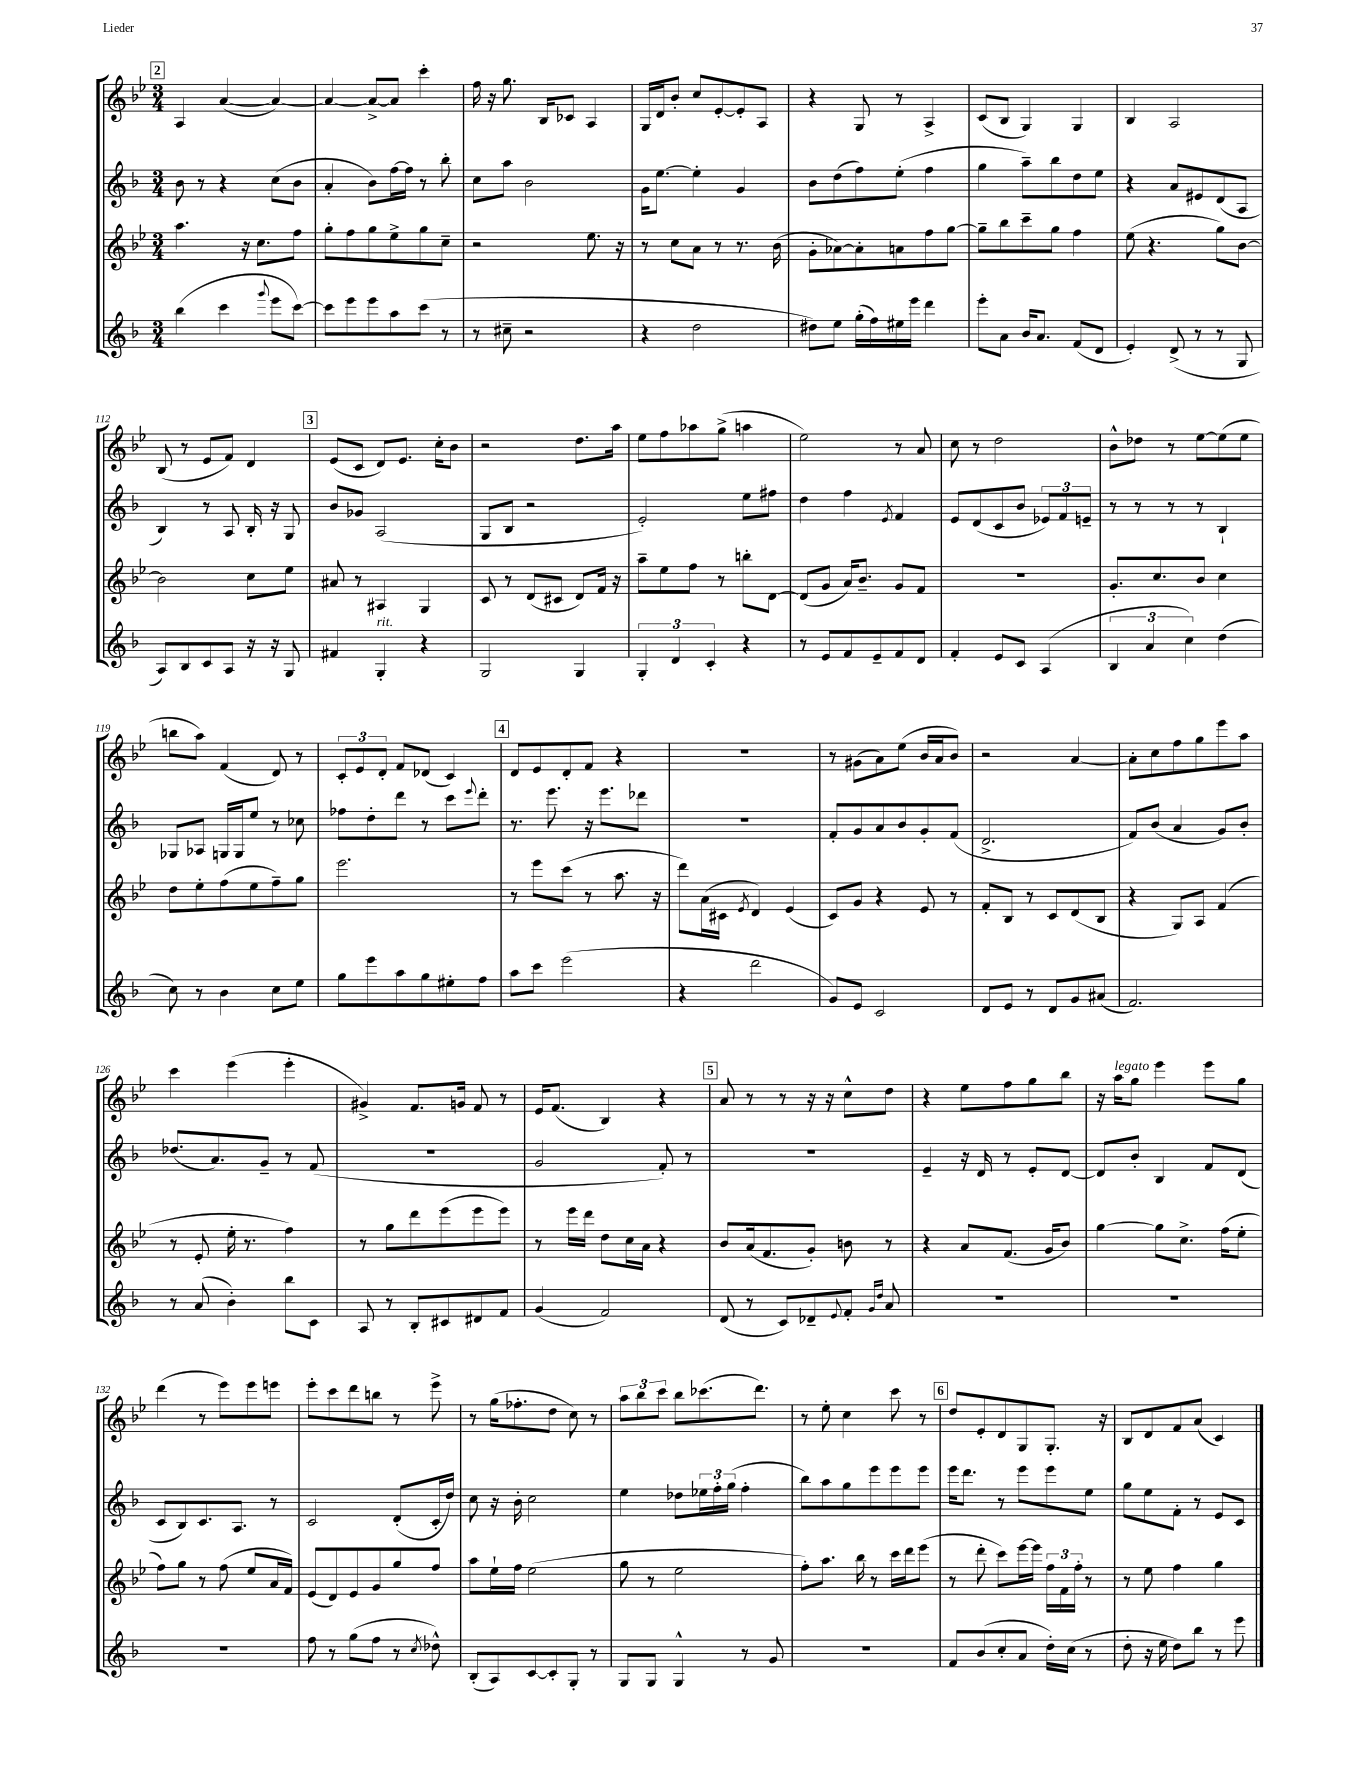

**kern	**kern	**kern	**kern
*staff4	*staff3	*staff2	*staff1
*clefG2	*clefG2	*clefG2	*clefG2
*k[b-]	*k[b-e-]	*k[b-]	*k[b-e-]
*M3/4	*M3/4	*M3/4	*M3/4
(4bb-	4.aa	8b-	4A
.	.	8r	.
4ccc	.	4r	([4a
.	16r	.	.
.	8.cc	.	.
8qqggg	.	.	.
8eee	.	(8cc	4a_)
[8ccc)	8ff	8b-	.
=	=	=	=
8ccc]	8gg'	4a'	4a_
8eee	8ff	.	.
8eee	8gg	8b-)	8a^_
8aa	8ee-^	[16ff	8a]
.	.	16ff]	.
(8ccc	8gg	8r	4ccc'
8r	8cc~	8bb-'	.
=	=	=	=
8r	2r	8cc	16ff
.	.	.	16r
8cc#~	.	8aa	8.gg
2r	.	2b-	.
.	.	.	16B-
.	.	.	8c-
.	8.ee-	.	4A
.	16r	.	.
=	=	=	=
4r	8r	16g	16G
.	.	[8.ee	16d
.	8cc	.	8b-'
2dd	8a	4ee']	8cc
.	8r	.	[8e-'
.	8.r	4g	8e-']
.	.	.	8A
.	(16b-	.	.
=	=	=	=
8dd#)	8g'	8b-	4r
8ee	[8a-)	(8dd	.
(16gg'	8a-']	8ff)	8G
16ff)	.	.	.
16ee#	8a	(8ee'	8r
16eee	.	.	.
4ddd	8ff	4ff	4A^
.	[8gg	.	.
=	=	=	=
8eee'	8gg~]	4gg	(8c
8a	8bb-	.	8B-
16b-	8ccc~	8aa~)	4G)
8.a	.	.	.
.	8gg	8bb-	.
(8f	4ff	8dd	4G
8d	.	8ee	.
=	=	=	=
4e')	(8ee-	4r	4B-
.	4.r	.	.
(8d^	.	8a	2A
8r	.	8e#	.
8r	8gg)	(8d	.
8G	[8b-	8A	.
=	=	=	=
8A)	2b-]	4B-)	(8B-
8B-	.	.	8r
8c	.	8r	8e-
8A	.	8A	8f)
16r	8cc	16B-'	4d
16r	.	16r	.
8G	8ee-	8G	.
=	=	=	=
4f#	8a#	8b-	(8e-
.	8r	8g-	8c
4G'	4A#	(2A	8d)
.	.	.	8.e-
4r	4G	.	.
.	.	.	16cc'
.	.	.	8b-
=	=	=	=
2G	8c	8G	2r
.	8r	8B-	.
.	(8d	2r	.
.	8c#	.	.
4G	8d)	.	8.dd
.	16f	.	.
.	16r	.	16aa
=	=	=	=
6G'	8aa~	2e')	8ee-
.	8ee-	.	8ff
6d	.	.	.
.	8ff	.	8aa-
6c'	.	.	.
.	8r	.	(8gg^
4r	8bb'	8ee	4aa
.	[8d	8ff#	.
=	=	=	=
8r	(8d]	4dd	2ee-)
8e	8g	.	.
8f	16a)	4ff	.
.	8.b-~	.	.
8e~	.	.	.
.	.	8qe	.
8f	8g	4f	8r
8d	8f	.	8a
=	=	=	=
4f'	2.r	8e	8cc
.	.	(8d	8r
8e	.	8c	2dd
8c	.	8b-	.
(4A	.	12e-)	.
.	.	12f	.
.	.	12e~	.
=	=	=	=
6B-	8.g'	8r	8b-^^
.	.	8r	8dd-
6a	.	.	.
.	8.cc	.	.
.	.	8r	8r
6cc)	.	.	.
.	8b-	8r	[8ee-
(4dd	4cc	4B-`	(8ee-]
.	.	.	8ee-
=	=	=	=
8cc)	8dd	8G-	8bb
8r	8ee-'	8A-	8aa)
4b-	(8ff	16G	(4f
.	.	16G	.
.	8ee-	8ee	.
8cc	8ff~)	8r	8d)
8ee	8gg	8cc-	8r
=	=	=	=
8gg	2.eee-	8ff-	12c'
.	.	.	12e-
8eee	.	8dd'	.
.	.	.	12d'
8aa	.	8ddd	8f
8gg	.	8r	(8d-
8ee#'	.	8ccc	4c)
.	.	8qqeee	.
8ff	.	8ddd'	.
=	=	=	=
8aa	8r	8.r	8d
8ccc	8eee-	.	8e-
.	.	8.eee	.
(2eee	(8ccc	.	8d'
.	8r	16r	8f
.	.	8.eee	.
.	8.aa	.	4r
.	.	8ddd-	.
.	16r	.	.
=	=	=	=
4r	8ddd)	2.r	2.r
.	(16a	.	.
.	16c#	.	.
.	8qe-	.	.
2ddd	4d)	.	.
.	(4e-	.	.
=	=	=	=
8g)	8c)	8f'	8r
8e	8g	8g	(8g#
2c	4r	8a	8a)
.	.	8b-	(8ee-
.	8e-	8g'	16b-
.	.	.	16a
.	8r	(8f	8b-)
=	=	=	=
8d	8f'	2.d^	2r
8e	8B-	.	.
8r	8r	.	.
8d	8c	.	.
8g	(8d	.	[4a
(8a#	8B-	.	.
=	=	=	=
2.f)	4r	8f)	8a']
.	.	(8b-	8cc
.	8G)	4a	8ff
.	8A	.	8gg
.	(4f	8g)	8eee-
.	.	8b-'	8aa
=	=	=	=
8r	8r	(8.dd-	4ccc
(8a	8e-'	.	.
.	.	8.a)	.
4b-')	16ee-'	.	(4eee-
.	8.r	.	.
.	.	8g~	.
8bb-	4ff)	8r	4eee-'
8c	.	(8f	.
=	=	=	=
8A	8r	2.r	4g#^)
8r	8gg	.	.
8B-'	8ddd	.	8.f
8c#	(8eee-	.	.
.	.	.	16g
8d#	8eee-	.	8f
8f	8eee-)	.	8r
=	=	=	=
(4g	8r	2g	16e-
.	.	.	(8.f
.	16eee-	.	.
.	16ddd	.	.
2f)	8dd	.	4B-)
.	16cc	.	.
.	16a	.	.
.	4r	8f')	4r
.	.	8r	.
=	=	=	=
(8d	8b-	2.r	8a
8r	(16a	.	8r
.	8.f	.	.
8c)	.	.	8r
8d-~	8g')	.	16r
.	.	.	16r
8qqe	.	.	.
8f'	8b	.	8cc^^
16qqg	.	.	.
16qqdd	.	.	.
8a	8r	.	8dd
=	=	=	=
2.r	4r	4e~	4r
.	8a	16r	8ee-
.	.	16d	.
.	(8.f	8r	8ff
.	.	8e'	8gg
.	16g	.	.
.	8b-)	[8d	8bb-
=	=	=	=
2.r	[4gg	8d]	16r
.	.	.	16aa
.	.	8b-'	8gg
.	8gg]	4B-	4eee-
.	8.cc^	.	.
.	.	8f	8eee-
.	(16ff	.	.
.	8ee-'	(8d	8gg
=	=	=	=
2.r	8ff)	8c	(4ddd
.	8gg	8B-)	.
.	8r	8.c	8r
.	(8ff	.	8eee-)
.	.	8.A	.
.	8ee-	.	8eee-
.	16a	8r	8eee
.	16f)	.	.
=	=	=	=
8ff	(8e-	2c	8eee-'
8r	8d)	.	8ccc
(8gg	8e-	.	8ddd
8ff	8g	.	8bb
8r	8gg	(8d'	8r
8qcc	.	.	.
8dd-^^)	8ff	16c'	8eee-^
.	.	16dd)	.
=	=	=	=
(8B-'	8aa	8cc	8r
8A)	16ee-`	16r	(16gg
.	16ff	16b-'	8.ff-'
[8c	(2ee-	2cc	.
8c']	.	.	8dd
8G'	.	.	8cc)
8r	.	.	8r
=	=	=	=
8G	8gg	4ee	12aa
.	.	.	12bb-
8G	8r	.	.
.	.	.	12ccc
4G^^	2ee-	8dd-	8bb-
.	.	24ee-	(8.ccc-
.	.	24ff'	.
.	.	(24gg	.
8r	.	4ff'	.
.	.	.	8.ddd)
8g	.	.	.
=	=	=	=
2.r	8ff')	8bb-)	8r
.	8.aa	8aa	8ee-'
.	.	8gg	4cc
.	16bb-	.	.
.	8r	8eee	.
.	16ccc	8eee	8ccc
.	16ddd	.	.
.	(8eee-	8eee	8r
=	=	=	=
8f	8r	16eee	8dd
.	.	8.ddd	.
(8b-	8ddd'	.	8e-'
8cc'	8ccc)	8r	8d
8a	[16eee-	8eee	8G
.	16eee-]	.	.
16dd')	24ff	8eee	8.G'
.	24f	.	.
(16cc	.	.	.
.	24ff'	.	.
8r	8r	8ee	.
.	.	.	16r
=	=	=	=
8dd'	8r	8gg	8B-
16r	8ee-	8ee	8d
16ee	.	.	.
8dd)	4ff	8f'	8f
8bb-	.	8r	(8a
8r	4gg	8e	4c)
8eee	.	8c	.
==	==	==	==
*-	*-	*-	*-
